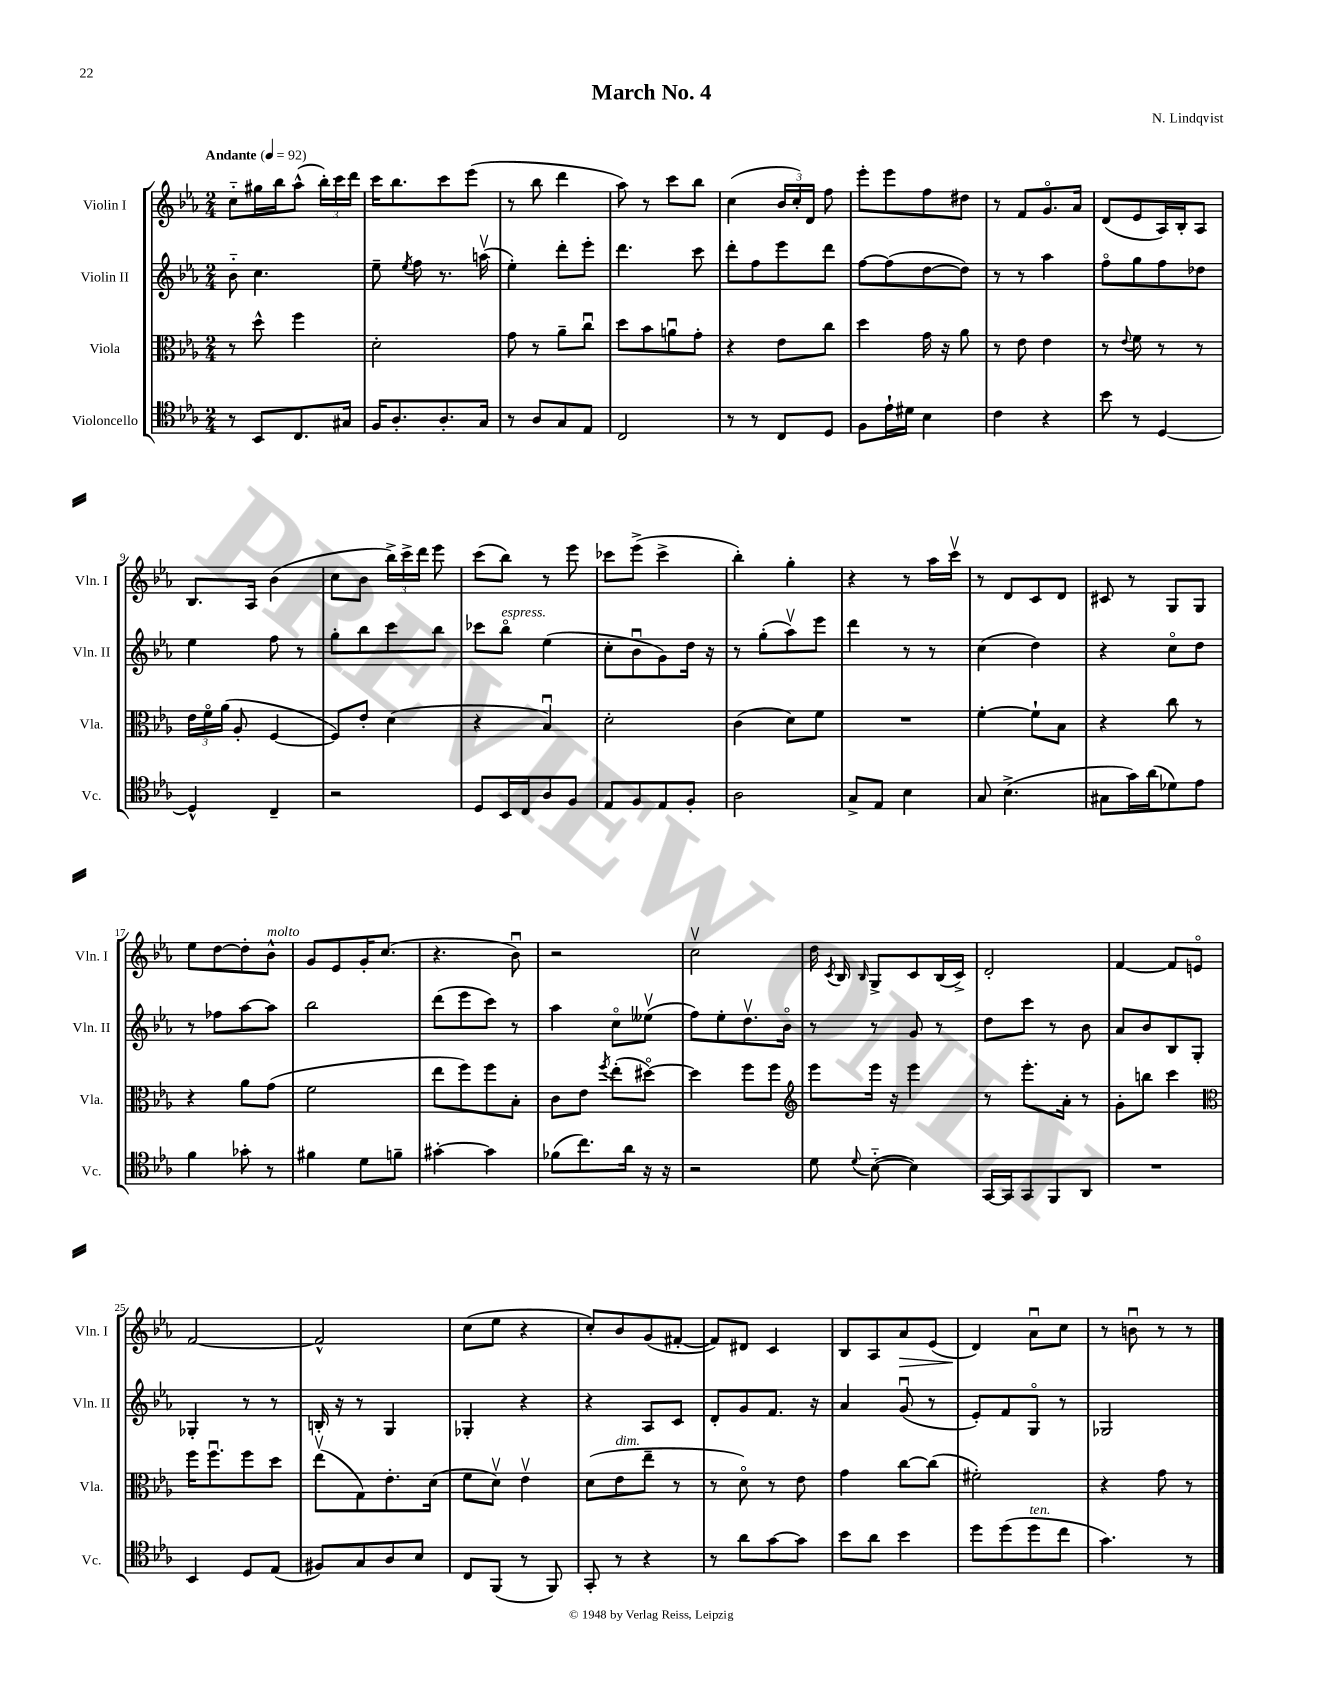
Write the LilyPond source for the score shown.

\header { title = "March No. 4" composer = "N. Lindqvist" }
<<
\new StaffGroup <<
\new Staff = "s0" \with { instrumentName = "Violin I" shortInstrumentName = "Vln. I" } {
    \clef treble \key ees \major \numericTimeSignature \time 2/4 \tempo "Andante" 4 = 92
    \autoBeamOff c''8[-_ gis''16 bes''16 aes''8]-^( \tuplet 3/2 { bes''16[-.) c'''16 d'''16] } |
    c'''16[ bes''8. c'''8 ees'''8]( |
    r8 bes''8 d'''4 |
    aes''8) r8 c'''8[ bes''8] |
    c''4( \tuplet 3/2 { bes'16[ c''16-.) d'16] } f''8 |
    ees'''8[-. ees'''8 f''8 dis''8] |
    r8 f'8[ g'8.\flageolet aes'16] |
    d'8[( ees'8 aes16) bes16-. aes8] |
    bes8.[ aes16] bes'4( |
    c''8[ bes'8] \tuplet 3/2 { bes''16[->) c'''16-> d'''16] } ees'''8 |
    c'''8[( bes''8]) r8 ees'''8 |
    ces'''8[ ees'''8]->( ces'''4-> |
    bes''4-.) g''4-. |
    r4 r8 aes''16[ c'''16]\upbow |
    r8 d'8[ c'8 d'8] |
    cis'8 r8 g8[ g8] |
    ees''8[ d''8~ d''8-. bes'8]-^^\markup { \italic "molto" } |
    g'8[ ees'8 g'16-. c''8.]( |
    r4. bes'8\downbow) |
    r2 |
    c''2\upbow |
    d''16 \acciaccatura { c'8 } bes16 \grace { bes16 } g8[-> c'8 bes16( c'16]->) |
    d'2-. |
    f'4~ f'8[ e'8]\flageolet |
    f'2~ |
    f'2-^ |
    c''8[( ees''8] r4 |
    c''8[-.) bes'8 g'8( fis'8]~-. |
    fis'8[) dis'8] c'4 |
    bes8[ aes8 aes'8\> ees'8]( |
    d'4\!) aes'8[\downbow c''8] |
    r8 b'8\downbow r8 r8 \bar "|." |
}
\new Staff = "s1" \with { instrumentName = "Violin II" shortInstrumentName = "Vln. II" } {
    \clef treble \key ees \major \numericTimeSignature \time 2/4
    \autoBeamOff bes'8-_ c''4. |
    ees''8-- \acciaccatura { ees''8 } f''8 r8. a''16\upbow( |
    ees''4-.) d'''8[-. ees'''8]-. |
    d'''4. c'''8 |
    d'''8[-. f''8 ees'''8 d'''8] |
    f''8[~ f''8( d''8~ d''8]) |
    r8 r8 aes''4 |
    f''8[\flageolet g''8 f''8 des''8] |
    ees''4 f''8 r8 |
    g''8[-. bes''8 c'''8 bes''8] |
    ces'''8[ bes''8]\flageolet^\markup { \italic "espress." } ees''4( |
    c''8[-. bes'8\downbow g'8) d''16] r16 |
    r8 g''8[-.( aes''8\upbow) ees'''8] |
    d'''4 r8 r8 |
    c''4( d''4) |
    r4 c''8[\flageolet d''8] |
    r8 fes''8[ aes''8~ aes''8] |
    bes''2 |
    d'''8[( ees'''8 c'''8]) r8 |
    aes''4 c''8[\flageolet eeses''8]\upbow( |
    f''8[) ees''8-. d''8.\upbow bes'16]\flageolet |
    r8 r8 g'8 r8 |
    d''8[ c'''8] r8 bes'8 |
    aes'8[ bes'8 bes8 g8]-. |
    ges4-. r8 r8 |
    b16-. r16 r8 g4 |
    ges4-. r4 |
    r4 aes8[ c'8] |
    d'8[-. g'8 f'8.] r16 |
    aes'4 g'8\downbow( r8 |
    ees'8[-.) f'8 g8]\flageolet r8 |
    ges2 \bar "|." |
}
\new Staff = "s2" \with { instrumentName = "Viola" shortInstrumentName = "Vla." } {
    \clef alto \key ees \major \numericTimeSignature \time 2/4
    \autoBeamOff r8 d''8-^ f''4 |
    d'2-. |
    g'8 r8 aes'8[-- c''8]\downbow |
    d''8[ bes'8 a'8\downbow g'8]-. |
    r4 ees'8[ c''8] |
    d''4 g'16 r16 aes'8 |
    r8 ees'8 ees'4 |
    r8 \appoggiatura { ees'8 } f'8 r8 r8 |
    \tuplet 3/2 { ees'16[ f'16\flageolet aes'16]( } aes8-. f4~ |
    f8[) ees'8]-. d'4( |
    r4 bes4\downbow) |
    d'2-. |
    c'4( d'8[) f'8] |
    R2 |
    f'4~-. f'8[-! bes8] |
    r4 c''8 r8 |
    r4 aes'8[ g'8]( |
    f'2 |
    ees''8[ f''8) f''8 bes8]-. |
    c'8[ ees'8] \acciaccatura { f''8 } ees''8[-.( dis''8]~\flageolet) |
    dis''4 f''8[ f''8] |
    \clef treble ees'''8[ ees'''16] r16 ees'''4 |
    r8 ees'''8.[-. aes'16]-. r8 |
    g'8[-. b''8] c'''4 |
    \clef alto f''16[ f''8.\downbow f''8 d''8] |
    ees''8[\upbow( g8) ees'8.-. d'16]( |
    f'8[ d'8]\upbow) ees'4\upbow |
    d'8[( ees'8^\markup { \italic "dim." } ees''8]-- r8 |
    r8 d'8\flageolet) r8 ees'8 |
    g'4 c''8[~ c''8]( |
    fis'2-.) |
    r4 g'8 r8 \bar "|." |
}
\new Staff = "s3" \with { instrumentName = "Violoncello" shortInstrumentName = "Vc." } {
    \clef tenor \key ees \major \numericTimeSignature \time 2/4
    \autoBeamOff r8 bes,8[ c8. gis16] |
    f16[ aes8.-. aes8.-. g16] |
    r8 aes8[ g8 ees8] |
    c2 |
    r8 r8 c8[ d8] |
    f8[ ees'16-! dis'16] bes4 |
    c'4 r4 |
    bes'8 r8 d4~ |
    d4-^ c4-- |
    r2 |
    d8[ bes,16 c16 aes8 f8] |
    ees8[ f8 ees8 f8]-. |
    aes2 |
    g8[-> ees8] bes4 |
    g8 bes4.->( |
    gis8[ g'16) aes'16( des'8) ees'8] |
    f'4 ges'8-. r8 |
    fis'4 d'8[ f'8]-- |
    gis'4~-. gis'4 |
    fes'8[( c''8.) aes'16] r16 r16 |
    r2 |
    d'8 \appoggiatura { d'8 } bes8~-_( bes4) |
    g,16[~ g,16 g,8 f,8 aes,8] |
    R2 |
    bes,4 d8[ ees8]( |
    fis8[) g8 aes8 bes8] |
    c8[ f,8]( r8 f,8) |
    g,8-. r8 r4 |
    r8 aes'8[ g'8~ g'8] |
    bes'8[ aes'8] bes'4 |
    d''8[ d''8( d''8^\markup { \italic "ten." } c''8] |
    g'4.) r8 \bar "|." |
}
>>
>>
